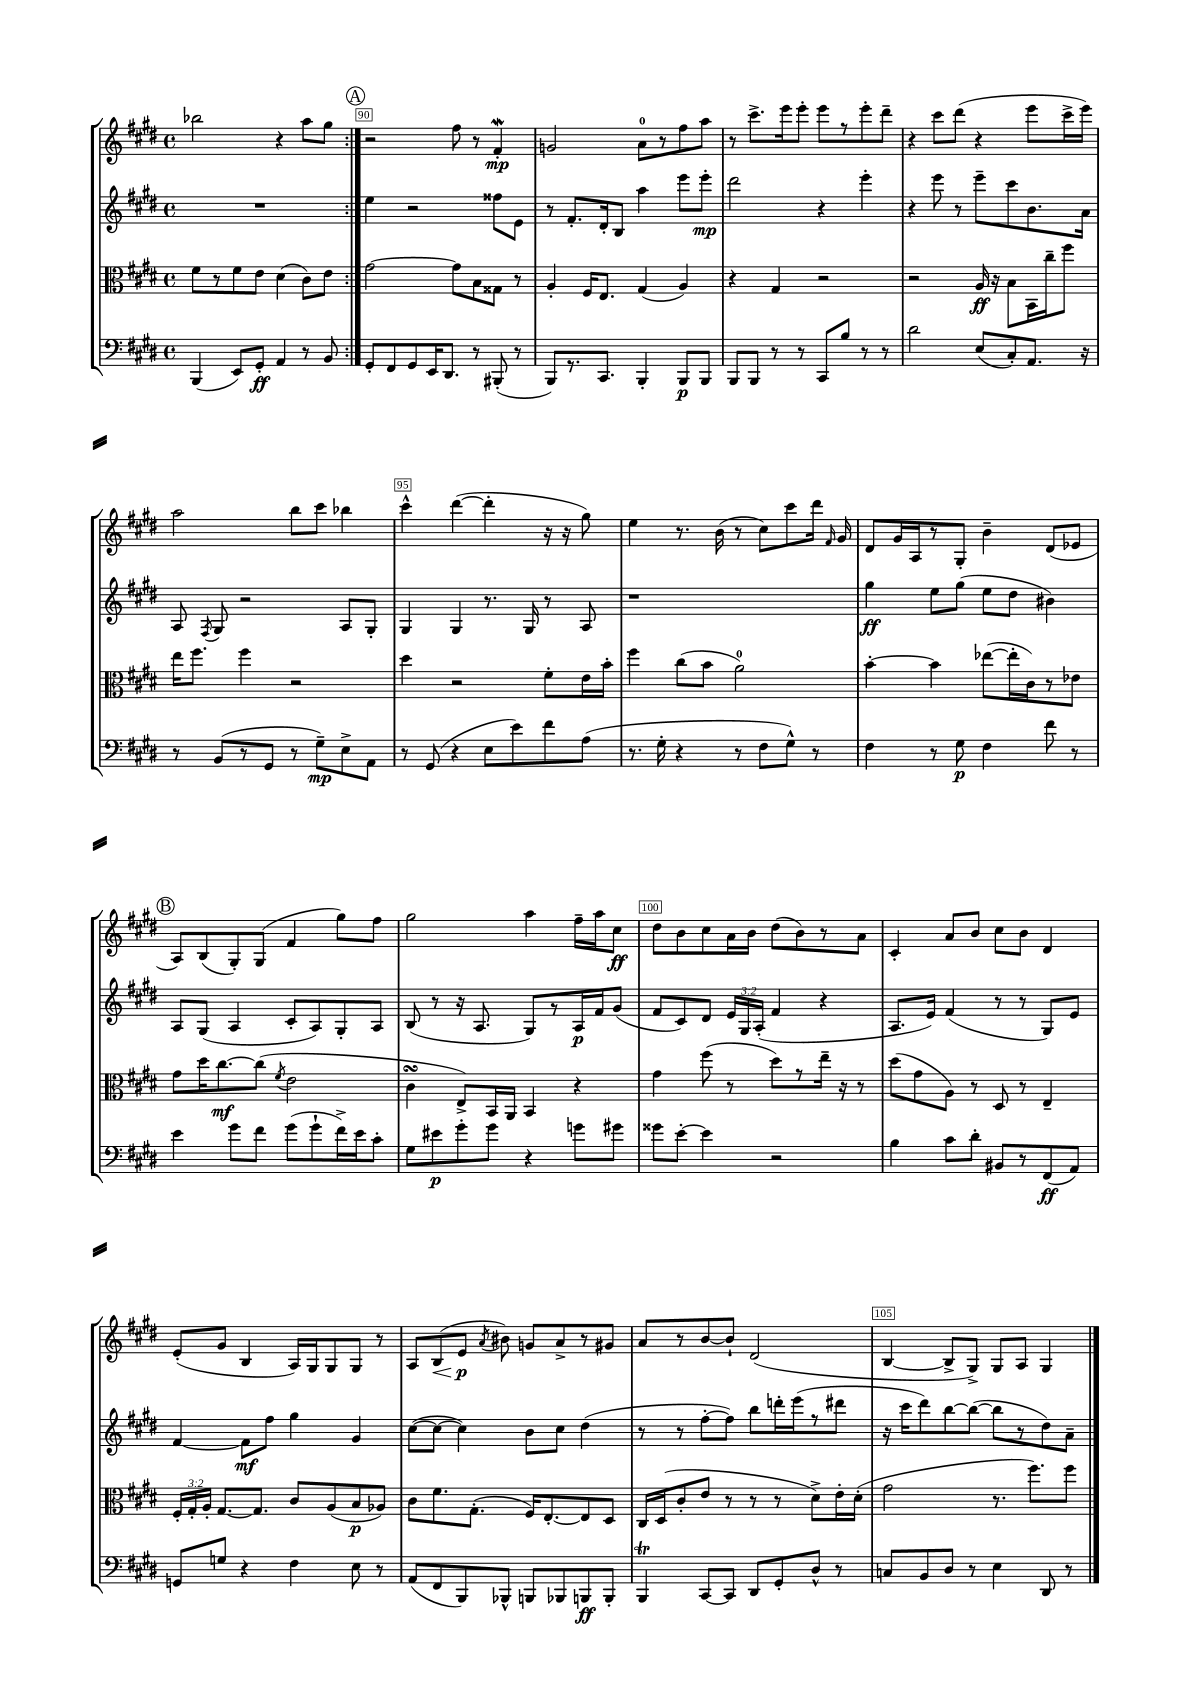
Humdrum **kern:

**kern	**kern	**kern	**kern
*staff4	*staff3	*staff2	*staff1
*clefF4	*clefC3	*clefG2	*clefG2
*k[f#c#g#d#]	*k[f#c#g#d#]	*k[f#c#g#d#]	*k[f#c#g#d#]
*M4/4	*M4/4	*M4/4	*M4/4
*met(c)	*met(c)	*met(c)	*met(c)
(4BBB/	8f#\L	1r	2bb-\
.	8r	.	.
8EE/L)	8f#\	.	.
8GG#'/J	8e\J	.	.
4AA/	(4d#\	.	4r
8r	8c#\L)	.	8aa\L
8BB/	8e\J	.	8gg#\J
=:|!	=:|!	=:|!	=:|!
8GG#'/L	[2g#\	4ee\	2r
8FF#/	.	.	.
8GG#/	.	2r	.
16EE/K	.	.	.
8.DD#/J	.	.	.
.	8g#\]L	.	8ff#\
8r	8B\	.	8r
(8BBB#'/	8G##\J	8ff##\L	4f#'/
8r	8r	8e\J	.
=	=	=	=
8BBB/L)	4A'/	8r	2g/
8.r	.	8.f#'/L	.
.	16F#/LK	.	.
8.CC#/J	8.E/J	16d#'/k	.
.	.	8B/J	.
4BBB'/	(4G#/	4aa\	8a\L
.	.	.	8r
8BBB/L	4A/)	8eee\L	8ff#\
8BBB/J	.	8eee'\J	8aa\J
=	=	=	=
8BBB/L	4r	2ddd#\	8r
8BBB/J	.	.	8.ccc#^\L
8r	4G#/	.	.
.	.	.	16eee\k
8r	.	.	8eee'\J
8CC#/L	2r	4r	8eee\L
8B/J	.	.	8r
8r	.	4eee'\	8eee'\
8r	.	.	8ddd#~\J
=	=	=	=
2d#\	2r	4r	4r
.	.	8eee\	8ccc#\L
.	.	8r	(8ddd#\J
(8E/L	16A/	8eee~\L	4r
.	16r	.	.
8C#'/)	8B\L	8ccc#\	.
8.AA/J	16BB\L	8.b\	8eee\L
.	16cc#~\J	.	.
.	8ff#\J	.	16ccc#^\L
16r	.	16a\Jk	16eee\JJ)
=	=	=	=
8r	16ee\LK	8A/	2aa\
.	8.ff#\J	.	.
.	.	8qF#/	.
(8BB/L	.	8G#/	.
8r	4ff#\	2r	.
8GG#/J	.	.	.
8r	2r	.	8bb\L
8G#~\L)	.	.	8ccc#\J
8E^\	.	8A/L	4bb-\
8AA\J	.	8G#'/J	.
=	=	=	=
8r	4dd#\	4G#/	4ccc#^^\
(8GG#/	.	.	.
4r	2r	4G#/	([4ddd#\
8E\L	.	8.r	4ddd#'\]
8e\)	.	.	.
.	.	16G#/	.
8f#\	8f#'\L	8r	16r
.	.	.	16r
(8A\J	16e\L	8A/	8gg#\)
.	16b'\JJ	.	.
=	=	=	=
8.r	4ff#\	1r	4ee\
16G#'\	.	.	.
4r	(8cc#\L	.	8.r
.	8b\J	.	.
.	.	.	(16b\
8r	2a\)	.	8r
8F#\L	.	.	8cc#\L)
8G#^^\J)	.	.	8ccc#\
8r	.	.	16ddd#\Jk
.	.	.	16qqf#/
.	.	.	16g#/
=	=	=	=
4F#\	[4b'\	4gg#\	8d#/L
.	.	.	16g#/L
.	.	.	16A/J
8r	4b\]	8ee\L	8r
8G#\	.	(8gg#\J	8G#'/J
4F#\	([8ee-\L	8ee\L	4b~\
.	16ee-'\]L	8dd#\J	.
.	16c#\J)	.	.
8f#\	8r	4b#\)	(8d#/L
8r	8e-\J	.	8e-/J
=	=	=	=
4e\	8g#\L	8A/L	8A/L)
.	16dd#\K	(8G#/J	(8B/
.	[8.cc#\	.	.
8g#\L	.	4A/	8G#'/)
8f#\J	(8cc#\]J	.	(8G#/J
.	8qf#/	.	.
(8g#\L	2e\	8c#'/L	4f#/
8g#`\	.	8A/)	.
16f#^\L)	.	8G#'/	8gg#\L)
16e\J	.	.	.
8c#'\J	.	8A/J	8ff#\J
=	=	=	=
8G#\L	4c#\	(8B/	2gg#\
8e#\	.	8r	.
8g#'\	8E^/L)	16r	.
.	.	8.A/	.
8g#\J	16BB/L	.	.
.	16AA/JJ	.	.
4r	4BB/	8G#/L)	4aa\
.	.	8r	.
8g\L	4r	16A/L	16ff#~\LL
.	.	16f#/J	16aa\J
8g#\J	.	(8g#/J	8cc#\J
=	=	=	=
8g##\L	4g#\	8f#/L	8dd#\L
[8e'\J	.	8c#/)	8b\
4e\]	(8ff#\	8d#/J	8cc#\
.	8r	24e/LL	16a\L
.	.	24G#/	.
.	.	.	16b\JJ
.	.	(24A'/JJ	.
2r	8dd#\L)	4f#/	(8dd#\L
.	8r	.	8b\)
.	16ee~\Jk	4r	8r
.	16r	.	.
.	8r	.	8a\J
=	=	=	=
4B\	(8dd#\L	8.A/L	4c#'/
.	8g#\	.	.
.	.	16e/Jk)	.
8c#\L	8A\J)	(4f#/	8a/L
8d#'\J	8r	.	8b/J
8BB#/L	8D#/	8r	8cc#\L
8r	8r	8r	8b\J
(8FF#/	4E~/	8G#/L)	4d#/
8AA/J)	.	8e/J	.
=	=	=	=
8GG/L	24F#'/LL	[4f#/	(8e'/L
.	24G#'/	.	.
.	24A'/JJ	.	.
8G/J	[8.G#/L	.	8g#/J
4r	.	8f#\]L	4B/
.	8.G#/]J	.	.
.	.	8ff#\J	.
4F#\	8c#/L	4gg#\	16A/LL)
.	.	.	16G#/J
.	(8A/	.	8G#/
8E\	8B/	4g#/	8G#/J
8r	8A-/J)	.	8r
=	=	=	=
(8AA/L	8c#\L	([8cc#\L	8A/L
8FF#/	8.f#\	8cc#\_J	(8B/
8BBB/)	.	4cc#\])	8e/J
.	(8.G#'\J	.	.
.	.	.	8qa/
8BBB-^^/J	.	.	8b#\)
8BBB/L	16F#/LK)	8b\L	8g/L
.	[8.E'/	.	.
8BBB-/	.	8cc#\J	8a^/
8BBB/	8E/]	(4dd#\	8r
8BBB'/J	8D#/J	.	8g#/J
=	=	=	=
4BBB/	16C#/LL	8r	8a/L
.	(16D#/J	.	.
.	8c#'/	8r	8r
[8CC#/L	8e/J	[8ff#'\L	[8b/
8CC#/]J	8r	8ff#\]J)	8b`/]J
8DD#/L	8r	8bb\L	(2d#/
8GG#'/	8r	16ddd'\L	.
.	.	(16eee\J	.
8D#^^/J	8d#^\L)	8r	.
8r	16e'\L	8ddd#\J	.
.	(16d#'\JJ	.	.
=	=	=	=
8C/L	2g#\	16r	[4B/
.	.	16ccc#\LK	.
8BB/	.	8ddd#\)	.
8D#/J	.	[8bb\	8B^/]L
8r	.	(8bb\_J	8G#^/J)
4E\	8.r	8bb\]L	8G#/L
.	.	8r	8A/J
.	8.ff#\L)	.	.
8DD#/	.	8dd#\)	4G#/
8r	8ff#\J	8a~\J	.
==	==	==	==
*-	*-	*-	*-
